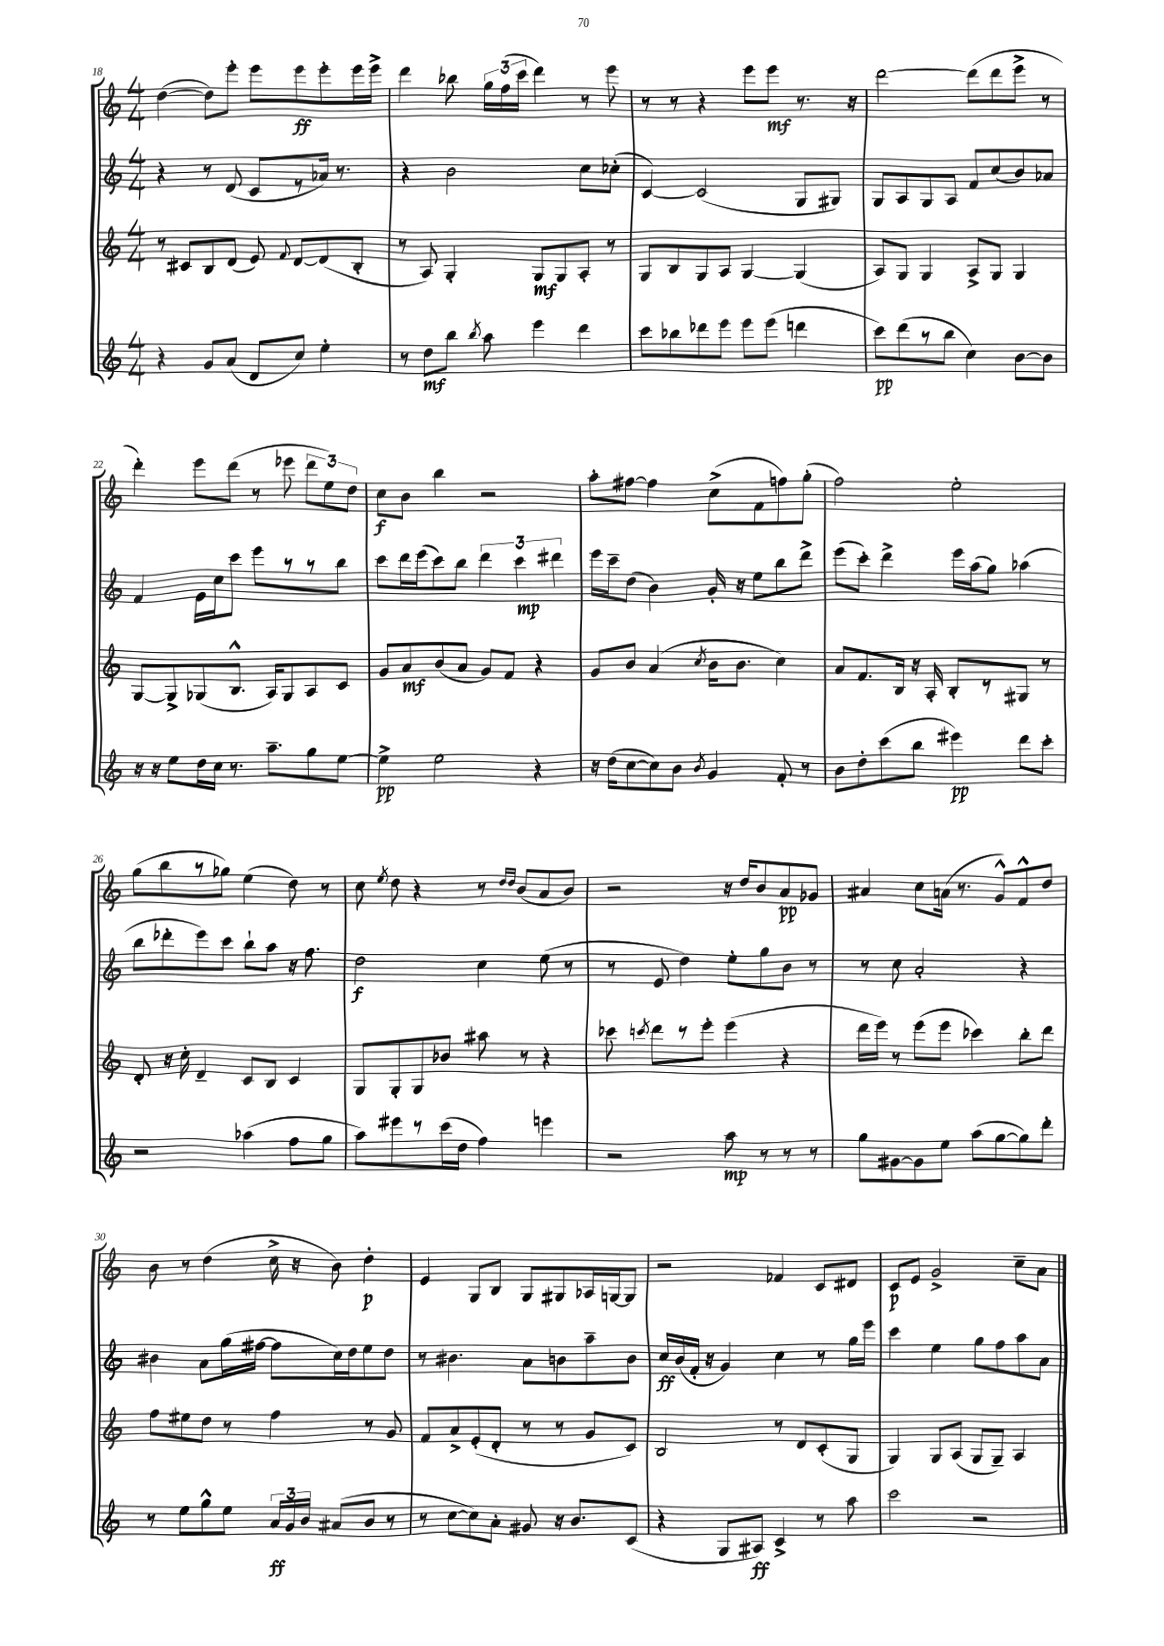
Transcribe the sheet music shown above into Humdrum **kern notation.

**kern	**dynam	**kern	**dynam	**kern	**dynam	**kern	**dynam
*part4	*part4	*part3	*part3	*part2	*part2	*part1	*part1
*staff4	*staff4	*staff3	*staff3	*staff2	*staff2	*staff1	*staff1
*clefG2	*	*clefG2	*	*clefG2	*	*clefG2	*
*k[]	*	*k[]	*	*k[]	*	*k[]	*
*M4/4	*	*M4/4	*	*M4/4	*	*M4/4	*
=18	=18	=18	=18	=18	=18	=18	=18
4r	.	8r	.	4r	.	([4dd\	.
.	.	8c#X/L	.	.	.	.	.
8g/L	.	8B/	.	8r	.	8dd\L])	.
(8a/J	.	(8d/J	.	(8d/	.	8eee'\J	.
8d/L	.	8e/)	.	8c/L	.	8eee\L	.
.	.	8qqf/	.	.	.	.	.
8cc/J)	.	[8d/L	.	8r	.	8eee\	ff
4ee'\	.	(8d/]	.	16a-X/Jk)	.	8eee'\	.
.	.	.	.	8.r	.	.	.
.	.	8B'/J	.	.	.	16eee\L	.
.	.	.	.	.	.	16eee^\JJ	.
=19	=19	=19	=19	=19	=19	=19	=19
8r	.	8r	.	4r	.	4ddd\	.
8dd\L	mf	8A/)	.	.	.	.	.
8bb\J	.	4G'/	.	2b\	.	8bb-X\	.
8qbb/	.	.	.	.	.	.	.
8aa\	.	.	.	.	.	24gg\LL	.
.	.	.	.	.	.	(24ff\	.
.	.	.	.	.	.	24ccc\JJ	.
4eee\	.	8G/L	mf	.	.	4ddd\)	.
.	.	8G/	.	.	.	.	.
4ddd\	.	8A'/J	.	8cc\L	.	8r	.
.	.	8r	.	(8cc-X'\J	.	8eee\	.
=20	=20	=20	=20	=20	=20	=20	=20
8ccc\L	.	8G/L	.	[4c/)	.	8r	.
8bb-X\	.	8B/	.	.	.	8r	.
8ddd-X\	.	8G/	.	(2c/]	.	4r	.
8eee\J	.	8A/J	.	.	.	.	.
8eee\L	.	[4G/	.	.	.	8eee\L	.
(8eee\J	.	.	.	.	.	8eee\J	mf
4dddn\	.	(4G/]	.	8G/L	.	8.r	.
.	.	.	.	8G#X/J)	.	.	.
.	.	.	.	.	.	16r	.
=21	=21	=21	=21	=21	=21	=21	=21
8ccc\L)	pp	8A/L)	.	8G/L	.	[2ddd\	.
(8ddd\	.	8G/J	.	8A/	.	.	.
8r	.	4G/	.	8G/	.	.	.
8bb\J	.	.	.	8A/J	.	.	.
4cc\)	.	8A^/L	.	8f/L	.	(8ddd\L]	.
.	.	8G/J	.	(8cc/	.	8ddd\	.
[8b\L	.	4G/	.	8b/)	.	8eee^\J	.
8b\J]	.	.	.	8a-X/J	.	8r	.
!!LO:LB:g=z
=22	=22	=22	=22	=22	=22	=22	=22
16r	.	[8G/L	.	4f/	.	4ddd'\)	.
16r	.	.	.	.	.	.	.
8ee\L	.	8G^/]	.	.	.	.	.
16dd\L	.	(8G-X/	.	16e\LL	.	8eee\L	.
16cc\JJ	.	.	.	16cc\J	.	.	.
8.r	.	8.B^^/J	.	8ccc\J	.	(8ddd\J	.
.	.	.	.	8eee\L	.	8r	.
8.aa~\L	.	16A/KL)	.	.	.	.	.
.	.	8G-/	.	8r	.	8eee-X\	.
8gg\	.	8A/	.	8r	.	12ddd\L	.
.	.	.	.	.	.	12ee\)	.
[8ee\J	.	8c/J	.	8bb\J	.	.	.
.	.	.	.	.	.	12dd\J	.
=23	=23	=23	=23	=23	=23	=23	=23
4ee^\]	pp	8g/L	.	8ccc\L	.	8cc\L	f
.	.	8a/	mf	16ddd\L	.	8b\J	.
.	.	.	.	(16eee\J	.	.	.
2ee\	.	(8b/	.	8ccc\)	.	4bb\	.
.	.	8a/J	.	8bb\J	.	.	.
.	.	8g/L)	.	6ddd\	.	2r	.
.	.	8f/J	.	.	.	.	.
.	.	.	.	6ccc\	mp	.	.
4r	.	4r	.	.	.	.	.
.	.	.	.	6ddd#X\	.	.	.
=24	=24	=24	=24	=24	=24	=24	=24
16r	.	8g/L	.	16eee\LL	.	8aa'\L	.
(16dd\KL	.	.	.	16ccc~\J	.	.	.
[8cc\	.	8b/J	.	(8dd\J	.	[8ff#X\J	.
8cc\])	.	(4a/	.	4b\)	.	4ff#\]	.
8b\J	.	.	.	.	.	.	.
8qb/	.	8qcc/	.	.	.	.	.
4g/	.	16b\KL	.	16g'/	.	(8cc^\L	.
.	.	8.b\J	.	16r	.	.	.
.	.	.	.	8ee\L	.	8f\	.
8f'/	.	4cc\)	.	8bb\	.	8ffn\)	.
8r	.	.	.	8ddd^\J	.	(8gg'\J	.
=25	=25	=25	=25	=25	=25	=25	=25
8b\L	.	8a/L	.	(8eee\L	.	2ff\)	.
8dd'\	.	8.f/	.	8ccc'\J)	.	.	.
(8ccc\	.	.	.	4ddd^\	.	.	.
.	.	16B/Jk	.	.	.	.	.
8bb\J	.	16r	.	.	.	.	.
.	.	16A'/	.	.	.	.	.
4eee#X\)	pp	8B'/L	.	16eee\LL	.	2ee'\	.
.	.	.	.	(16aa\J	.	.	.
.	.	8r	.	8gg\J)	.	.	.
8ddd\L	.	8G#X/J	.	(4aa-X\	.	.	.
8ccc'\J	.	8r	.	.	.	.	.
!!LO:LB:g=z
=26	=26	=26	=26	=26	=26	=26	=26
2r	.	8d'/	.	8bb\L	.	(8gg\L	.
.	.	16r	.	8ddd-X'\	.	8bb\	.
.	.	16cc'\	.	.	.	.	.
.	.	4d~/	.	8eee\)	.	8r	.
.	.	.	.	8ccc\J	.	8gg-X\J)	.
(4aa-X\	.	8c/L	.	8bb`\L	.	(4ee\	.
.	.	8B/J	.	8aa\J	.	.	.
8ff\L	.	4c/	.	16r	.	8dd\)	.
.	.	.	.	8.ff\	.	.	.
8gg\J	.	.	.	.	.	8r	.
=27	=27	=27	=27	=27	=27	=27	=27
8aa\L)	.	8G/L	.	2dd\	f	8cc\	.
.	.	.	.	.	.	8qee/	.
8eee#X\	.	8G'/	.	.	.	8dd\	.
8r	.	8G/	.	.	.	4r	.
(16ccc\L	.	8b-X/J	.	.	.	.	.
16dd\JJ	.	.	.	.	.	.	.
4ff\)	.	8aa#X\	.	4cc\	.	8r	.
.	.	.	.	.	.	16qqdd/LL	.
.	.	.	.	.	.	16qqdd/JJ	.
.	.	8r	.	.	.	(8b/L	.
4eeen\	.	4r	.	(8ee\	.	8a/	.
.	.	.	.	8r	.	8b/J)	.
=28	=28	=28	=28	=28	=28	=28	=28
2r	.	8ccc-X\	.	8r	.	2r	.
.	.	8qcccn/	.	.	.	.	.
.	.	8ddd\L	.	8e/	.	.	.
.	.	8r	.	4dd\)	.	.	.
.	.	8eee'\J	.	.	.	.	.
8aa\	mp	(4eee\	.	8ee'\L	.	16r	.
.	.	.	.	.	.	16dd/KL	.
8r	.	.	.	8gg\	.	8b/	.
8r	.	4r	.	8b\J	.	8a/	pp
8r	.	.	.	8r	.	8g-X/J	.
=29	=29	=29	=29	=29	=29	=29	=29
8gg\L	.	16ddd\LL	.	8r	.	4a#X/	.
.	.	16eee\JJ)	.	.	.	.	.
[8g#X\	.	8r	.	8cc\	.	.	.
8g#\]	.	(8eee\L	.	2a'/	.	8cc\L	.
8ee\J	.	8eee\J	.	.	.	(16an\Jk	.
.	.	.	.	.	.	8.r	.
(8aa\L	.	4ccc-X\)	.	.	.	.	.
[8gg\	.	.	.	.	.	8g^^/L)	.
8gg\])	.	8bb'\L	.	4r	.	8f^^/	.
8ddd'\J	.	8ddd\J	.	.	.	8dd/J	.
!!LO:LB:g=z
=30	=30	=30	=30	=30	=30	=30	=30
8r	.	8ff\L	.	4b#X\	.	8b\	.
8ee\L	.	8ee#X\	.	.	.	8r	.
8gg^^\	.	8dd\J	.	8a\L	.	(4dd\	.
8ee\J	.	8r	.	(16gg\L	.	.	.
.	.	.	.	[16ff#X\JJ	.	.	.
24a/LL	ff	4ff\	.	8ff#\L]	.	16cc^\	.
24g/	.	.	.	.	.	.	.
.	.	.	.	.	.	16r	.
24b/JJ	.	.	.	.	.	.	.
(8a#X/L	.	.	.	16cc\L)	.	8b\)	.
.	.	.	.	16dd\J	.	.	.
8b/J	.	8r	.	8ee\	.	4dd'\	p
8r	.	8g/	.	8dd\J	.	.	.
=31	=31	=31	=31	=31	=31	=31	=31
8r	.	8f/L	.	8r	.	4e/	.
[8cc\L	.	8a^/	.	4.b#X\	.	.	.
8cc\])	.	(8e'/	.	.	.	8G/L	.
8a'\J	.	8d'/J	.	.	.	8B/J	.
8g#X/	.	8r	.	8a\L	.	8G/L	.
16r	.	8r	.	8bn\	.	8G#X/	.
8.b/L	.	.	.	.	.	.	.
.	.	8g/L	.	8aa~\	.	16A-X/L	.
.	.	.	.	.	.	[16Gn/J	.
(8c/J	.	8c/J)	.	8b\J	.	8G/J]	.
=32	=32	=32	=32	=32	=32	=32	=32
4r	.	2B/	.	16cc/LL	ff	2r	.
.	.	.	.	(16b/	.	.	.
.	.	.	.	16f'/JJ	.	.	.
.	.	.	.	16r	.	.	.
8G/L	.	.	.	4g/)	.	.	.
8A#X/J)	ff	.	.	.	.	.	.
4c^/	.	8r	.	4cc\	.	4f-X/	.
.	.	8d/L	.	.	.	.	.
8r	.	(8c'/	.	8r	.	8c/L	.
8aa\	.	8G/J	.	16gg\LL	.	8d#X/J	.
.	.	.	.	16eee\JJ	.	.	.
=33	=33	=33	=33	=33	=33	=33	=33
2ccc\	.	4G/)	.	4ccc\	.	8c/L	p
.	.	.	.	.	.	8e/J	.
.	.	8G/L	.	4ee\	.	2g^/	.
.	.	(8A/J	.	.	.	.	.
2r	.	8G/L	.	8gg\L	.	.	.
.	.	8G~/J)	.	8ff\	.	.	.
.	.	4A/	.	8aa\	.	8cc~\L	.
.	.	.	.	8a\J	.	8a\J	.
==	==	==	==	==	==	==	==
*-	*-	*-	*-	*-	*-	*-	*-
